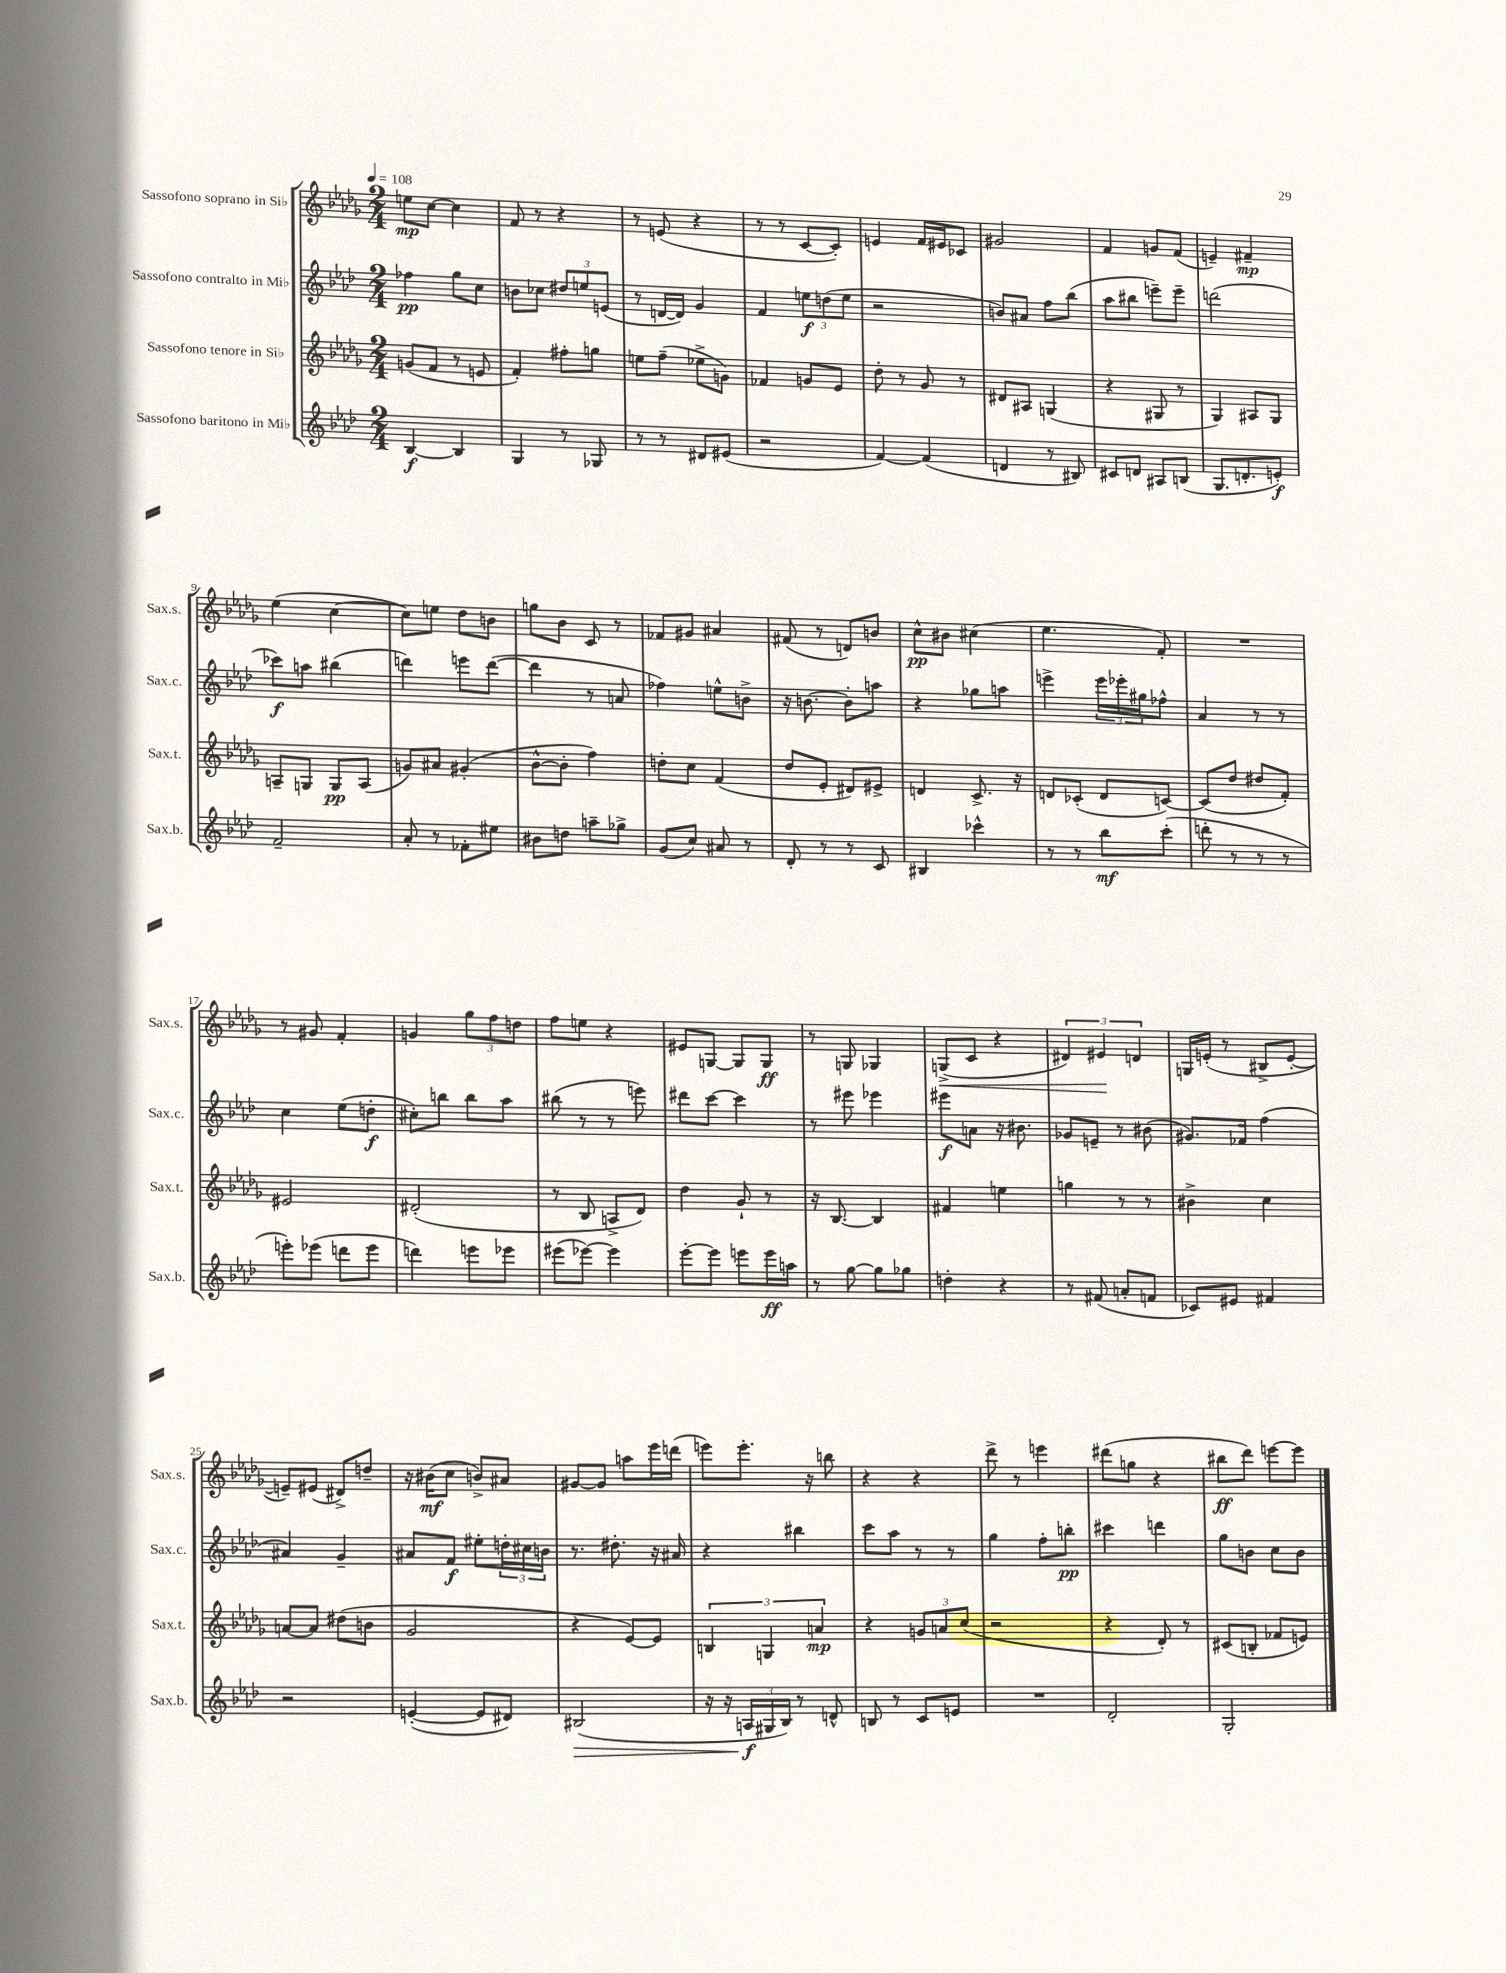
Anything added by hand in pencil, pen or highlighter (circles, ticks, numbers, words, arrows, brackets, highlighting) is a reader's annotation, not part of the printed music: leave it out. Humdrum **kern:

**kern	**dynam	**kern	**dynam	**kern	**dynam	**kern	**dynam
*part4	*part4	*part3	*part3	*part2	*part2	*part1	*part1
*staff4	*staff4	*staff3	*staff3	*staff2	*staff2	*staff1	*staff1
*I"Sassofono baritono in Mi♭	*	*I"Sassofono tenore in Si♭	*	*I"Sassofono contralto in Mi♭	*	*I"Sassofono soprano in Si♭	*
*I'Sax.b.	*	*I'Sax.t.	*	*I'Sax.c.	*	*I'Sax.s.	*
*clefG2	*	*clefG2	*	*clefG2	*	*clefG2	*
*k[b-e-a-d-]	*	*k[b-e-a-d-g-]	*	*k[b-e-a-d-]	*	*k[b-e-a-d-g-]	*
*M2/4	*	*M2/4	*	*M2/4	*	*M2/4	*
*MM108	*	*MM108	*	*MM108	*	*MM108	*
=1	=1	=1	=1	=1	=1	=1	=1
[4B-/	f	(8gn/L	.	4ff-X\	pp	8een\L	mp
.	.	8f/J	.	.	.	[8cc\J	.
4B-/]	.	8r	.	8gg\L	.	4cc\]	.
.	.	8en/	.	8cc\J	.	.	.
=2	=2	=2	=2	=2	=2	=2	=2
4G/	.	4f'/)	.	8bn\L	.	8f/	.
.	.	.	.	8cc-X\J	.	8r	.
8r	.	8ff#X'\L	.	12dd#X/L	.	4r	.
.	.	.	.	12een/	.	.	.
8G-X/	.	8ggn\J	.	.	.	.	.
.	.	.	.	(12en/J	.	.	.
=3	=3	=3	=3	=3	=3	=3	=3
8r	.	8een\L	.	8r	.	8r	.
8r	.	(8ff~\J	.	[16dn/LL	.	(8en/	.
.	.	.	.	16d/JJ])	.	.	.
8d#X/L	.	8ee-X^\L	.	4g/	.	4r	.
(8e#X/J	.	8gn\J)	.	.	.	.	.
=4	=4	=4	=4	=4	=4	=4	=4
2r	.	4f-X/	.	4f/	.	8r	.
.	.	.	.	.	.	8r	.
.	.	8gn/L	.	12een\L	f	[8c/L	.
.	.	.	.	(12ddn\	.	.	.
.	.	8e-/J	.	.	.	8c'/J])	.
.	.	.	.	12ee\J	.	.	.
=5	=5	=5	=5	=5	=5	=5	=5
[4f/)	.	8dd-'\	.	2r	.	4en/	.
.	.	8r	.	.	.	.	.
(4f/]	.	8g-/	.	.	.	16f/LL	.
.	.	.	.	.	.	16e#X/J	.
.	.	8r	.	.	.	8c-X/J	.
=6	=6	=6	=6	=6	=6	=6	=6
4dn/	.	8d#X/L	.	8bn/L)	.	2g#X/	.
.	.	8A#X/J	.	8a#X/J	.	.	.
8r	.	(4Gn/	.	8ff\L	.	.	.
8B#X/)	.	.	.	(8bb-\J	.	.	.
=7	=7	=7	=7	=7	=7	=7	=7
8c#X/L	.	4r	.	8aa-\L	.	4f/	.
8dn/J	.	.	.	8bb#X\J	.	.	.
8A#X/L	.	8G#X/	.	8eeen~\L)	.	8gn/L	.
(8Bn/J	.	8r	.	8eee~\J	.	(8f/J	.
=8	=8	=8	=8	=8	=8	=8	=8
8.G/L	.	4G-/)	.	(2dddn\	.	4en~/)	.
8.dn'/	.	.	.	.	.	.	.
.	.	8A#X/L	.	.	.	4f#X~/	mp
8en'/J)	f	8G-/J	.	.	.	.	.
!!LO:LB:g=z
=9	=9	=9	=9	=9	=9	=9	=9
2f~/	.	8An~/L	.	8ccc-X\L)	f	(4ee-\	.
.	.	8Gn/J	.	8aan\J	.	.	.
.	.	8G/L	pp	(4bb#X\	.	[4cc\	.
.	.	(8A/J	.	.	.	.	.
=10	=10	=10	=10	=10	=10	=10	=10
8a-'/	.	8gn/L)	.	4dddn\)	.	8cc\L])	.
8r	.	8a#X/J	.	.	.	8een\J	.
8f-X'\L	.	(4g#X'/	.	8eeen\L	.	8dd-\L	.
8ee#X\J	.	.	.	([8ddd\J	.	8bn\J	.
=11	=11	=11	=11	=11	=11	=11	=11
8b#X\L	.	[8b-^^\L	.	4ddd\]	.	8ggn\L	.
8ddn\J	.	8b-'\J]	.	.	.	8b-\J	.
8aan~\L	.	4ff\)	.	8r	.	8c/	.
8gg-X^\J	.	.	.	8an/	.	8r	.
=12	=12	=12	=12	=12	=12	=12	=12
(8g/L	.	8ddn'\L	.	4ff-X\)	.	8f-X/L	.
8cc/J)	.	8cc\J	.	.	.	8g#X/J	.
8a#X/	.	(4f/	.	8een^^\L	.	4a#X/	.
8r	.	.	.	8bn^\J	.	.	.
=13	=13	=13	=13	=13	=13	=13	=13
8d-'/	.	8dd-/L	.	16r	.	(8f#X/	.
.	.	.	.	[8.bn\	.	.	.
8r	.	8e-'/J	.	.	.	8r	.
8r	.	8d#X/L)	.	8b'\L]	.	8dn/L)	.
8c/	.	8e#X^/J	.	8aan\J	.	8bn/J	.
=14	=14	=14	=14	=14	=14	=14	=14
4B#X/	.	4dn/	.	4r	.	8cc^^\L	pp
.	.	.	.	.	.	8b#X\J	.
4ccc-X^^\	.	8.c^/	.	8gg-X\L	.	(4cc#X\	.
.	.	.	.	8aan\J	.	.	.
.	.	16r	.	.	.	.	.
=15	=15	=15	=15	=15	=15	=15	=15
8r	.	8dn/L	.	4eeen^\	.	4.ee-\	.
8r	.	(8c-X'/J	.	.	.	.	.
8bb-\L	mf	8d/L	.	24eee\LL	.	.	.
.	.	.	.	24eee-X'\	.	.	.
.	.	.	.	24gg#X\J	.	.	.
(8ccc'\J	.	[8cn/J)	.	8ff-X^^\J	.	8f'/)	.
=16	=16	=16	=16	=16	=16	=16	=16
8dddn'\	.	(8c/L]	.	4a-/	.	2r	.
8r	.	8dd-/J	.	.	.	.	.
8r	.	8dd#X/L	.	8r	.	.	.
8r	.	8f'/J)	.	8r	.	.	.
!!LO:LB:g=z
=17	=17	=17	=17	=17	=17	=17	=17
8eeen'\L)	.	2e#X/	.	4cc\	.	8r	.
(8eee-X\J	.	.	.	.	.	8g#X/	.
8dddn\L	.	.	.	(8ee-\L	.	4f'/	.
8eee-\J	.	.	.	8ddn'\J	f	.	.
=18	=18	=18	=18	=18	=18	=18	=18
4dddn\)	.	(2d#X'/	.	8cc#X'\L)	.	4gn/	.
.	.	.	.	8bbn\J	.	.	.
8eeen\L	.	.	.	8bb\L	.	12gg-\L	.
.	.	.	.	.	.	12ff\	.
8eee-X\J	.	.	.	8aa-\J	.	.	.
.	.	.	.	.	.	12ddn\J	.
=19	=19	=19	=19	=19	=19	=19	=19
(8eee#X\L	.	8r	.	(8bb#X\	.	8ff\L	.
[8eee-X\J)	.	8B-/	.	8r	.	8een\J	.
4eee-\]	.	8An^/L	.	8r	.	4r	.
.	.	8d-/J)	.	8eeen\)	.	.	.
=20	=20	=20	=20	=20	=20	=20	=20
[8eee-'\L	.	4dd-\	.	8ddd#X\L	.	8e#X/L	.
8eee-\J]	.	.	.	[8ccc\J	.	[8Gn/J	.
8eeen\L	.	8g-`/	.	4ccc\]	.	8G/L]	.
16eee\L	ff	8r	.	.	.	8G/J	ff
16aan\JJ	.	.	.	.	.	.	.
=21	=21	=21	=21	=21	=21	=21	=21
8r	.	16r	.	8r	.	8r	.
.	.	[8.B-/	.	.	.	.	.
[8gg\	.	.	.	8eee#X\	.	8Gn/	.
8gg\L]	.	4B-/]	.	4eee-X\	.	4G-X/	.
8gg-X\J	.	.	.	.	.	.	.
=22	=22	=22	=22	=22	=22	=22	=22
!	!	!	!	!	!	!	!LO:HP:b
4ddn'\	.	4f#X/	.	8eee#X\L	f	(8Gn^/L	<
.	.	.	.	8an\J	.	8c/J	.
4r	.	4een\	.	16r	.	4r	.
.	.	.	.	8.b#X\	.	.	.
=23	=23	=23	=23	=23	=23	=23	=23
8r	.	4ggn\	.	8g-X/L	.	6d#X/)	.
(8f#X/	.	.	.	8en~/J	.	.	.
.	.	.	.	.	.	6e#X/	.
8an'/L	.	8r	.	8r	.	.	.
.	.	.	.	.	.	6dn/	[
8fn/J	.	8r	.	(8b#X\	.	.	.
=24	=24	=24	=24	=24	=24	=24	=24
8c-X/L)	.	4b#X^\	.	8.g#X/L)	.	16Gn/LL	.
.	.	.	.	.	.	(16en'/JJ	.
8e#X/J	.	.	.	.	.	8r	.
.	.	.	.	16f-X/Jk	.	.	.
4f#X/	.	4cc\	.	(4ff\	.	8B#X^/L	.
.	.	.	.	.	.	[8e'/J	.
!!LO:LB:g=z
=25	=25	=25	=25	=25	=25	=25	=25
2r	.	[8an/L	.	4a#X/)	.	8en~/L])	.
.	.	8a/J]	.	.	.	(8e#X/J	.
.	.	(8dd#X\L	.	4g~/	.	8d#X^/L)	.
.	.	8bn\J	.	.	.	8ddn~/J	.
=26	=26	=26	=26	=26	=26	=26	=26
([4en'/	.	2g-/	.	8a#X/L	.	16r	.
.	.	.	.	.	.	(16b#X\KL	mf
.	.	.	.	8f/J	f	8cc\J	.
8e/L]	.	.	.	8ee#X'\L	.	8bn^/L)	.
8d#X/J)	.	.	.	24ddn'\L	.	8a#X/J	.
.	.	.	.	24cc#X\	.	.	.
.	.	.	.	24bn\JJ	.	.	.
=27	=27	=27	=27	=27	=27	=27	=27
!	!LO:HP:b	!	!	!	!	!	!
(2B#X/	>	4r	.	8.r	.	[8g#X/L	.
.	.	.	.	.	.	8g#/J]	.
.	.	.	.	8.dd#X'\	.	.	.
.	.	[8e-/L)	.	.	.	8aan\L	.
.	.	8e-/J]	.	16r	.	16eee-\L	.
.	.	.	.	16a#X/	.	(16dddn\JJ	.
=28	=28	=28	=28	=28	=28	=28	=28
16r	.	6Bn/	.	4r	.	8eeen\L)	.
16r	.	.	.	.	.	.	.
24An/LL	f	.	.	.	.	8.eee'\J	.
24G#X/	]	6Gn/	.	.	.	.	.
24B-/JJ)	.	.	.	.	.	.	.
8r	.	.	.	4bb#X\	.	.	.
.	.	.	.	.	.	16r	.
.	.	6an/	mp	.	.	.	.
8dn^^/	.	.	.	.	.	8bbn\	.
=29	=29	=29	=29	=29	=29	=29	=29
8Bn/	.	4r	.	8ccc\L	.	4r	.
8r	.	.	.	8aa-\J	.	.	.
8c/L	.	12gn/L	.	8r	.	4r	.
.	.	12an/	.	.	.	.	.
8en/J	.	.	.	8r	.	.	.
.	.	(12cc/J	.	.	.	.	.
=30	=30	=30	=30	=30	=30	=30	=30
2r	.	2r	.	4gg\	.	8ddd-^\	.
.	.	.	.	.	.	8r	.
.	.	.	.	8ff'\L	.	4eeen\	.
.	.	.	.	8bbn'\J	pp	.	.
=31	=31	=31	=31	=31	=31	=31	=31
2d-'/	.	4r	.	4ccc#X\	.	(8ddd#X\L	.
.	.	.	.	.	.	8ggn\J	.
.	.	8d-'/)	.	4dddn\	.	4r	.
.	.	8r	.	.	.	.	.
=32	=32	=32	=32	=32	=32	=32	=32
2G'/	.	(8c#X/L	.	8gg\L	.	8bb#X\L	ff
.	.	8Bn'/J	.	8bn\J	.	8ddd-\J)	.
.	.	8f-X/L	.	8cc\L	.	[8eeen\L	.
.	.	8en/J)	.	8b\J	.	8eee\J]	.
==	==	==	==	==	==	==	==
*-	*-	*-	*-	*-	*-	*-	*-
